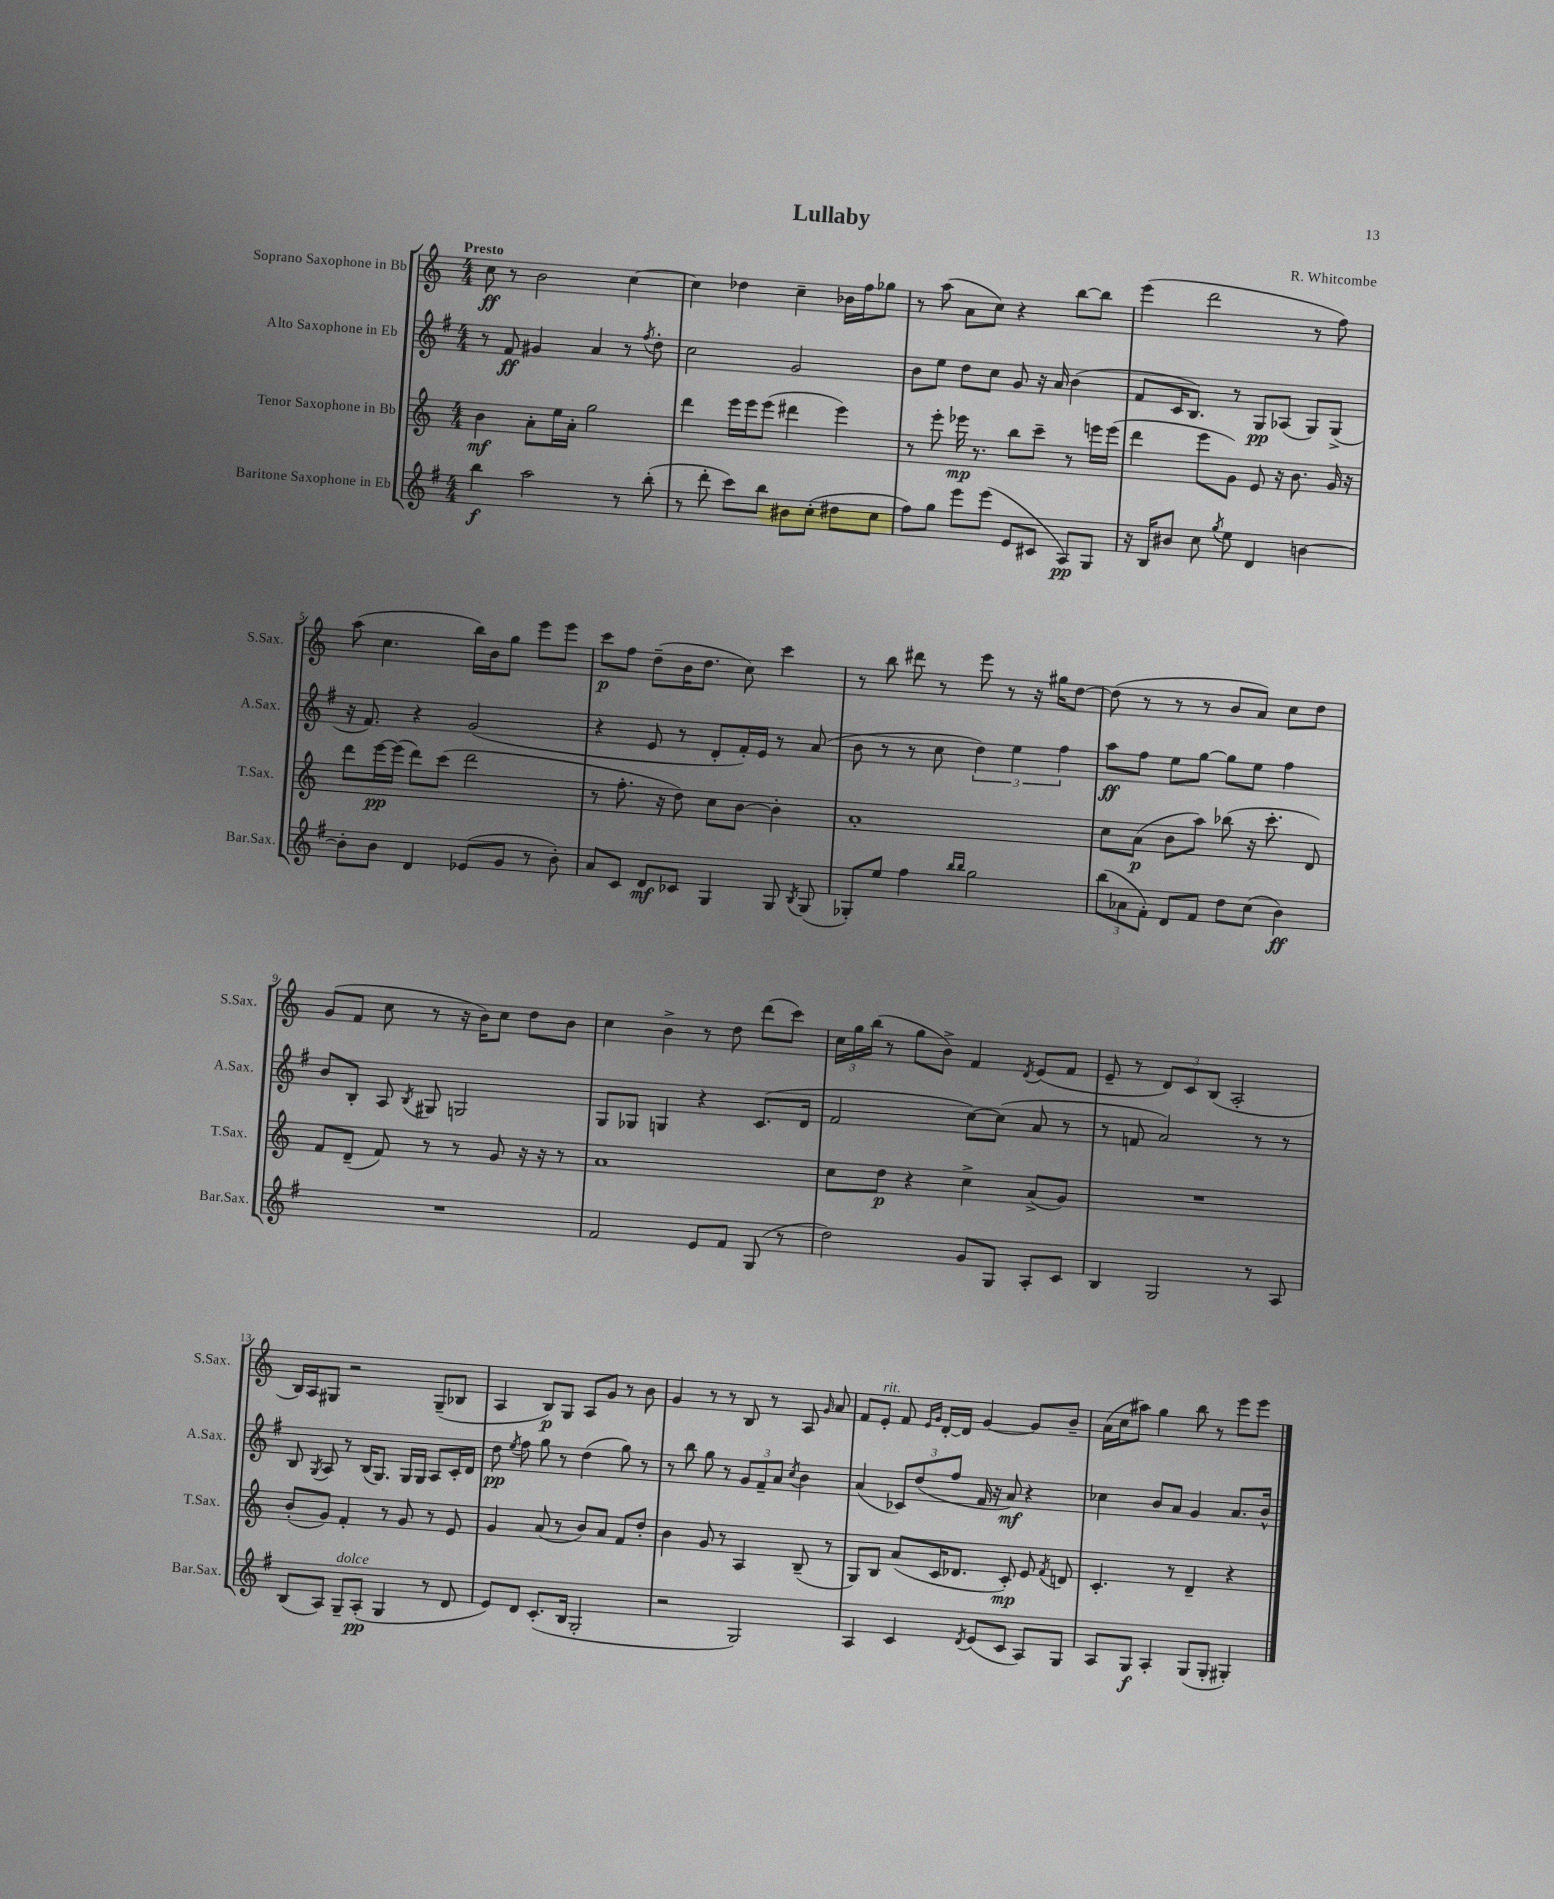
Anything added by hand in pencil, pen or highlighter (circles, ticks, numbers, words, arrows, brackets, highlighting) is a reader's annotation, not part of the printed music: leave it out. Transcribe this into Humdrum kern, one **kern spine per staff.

**kern	**kern	**kern	**kern
*staff4	*staff3	*staff2	*staff1
*clefG2	*clefG2	*clefG2	*clefG2
*k[f#]	*k[]	*k[f#]	*k[]
*M4/4	*M4/4	*M4/4	*M4/4
4bb	4b	8r	8cc
.	.	8f#	8r
2aa	8a'	4g#	2b
.	16ee	.	.
.	16a'	.	.
.	2gg	4a	.
8r	.	8r	[4cc
.	.	8qff#	.
(8bb'	.	8dd'	.
=	=	=	=
8r	4ddd	2cc	4cc]
8ddd'	.	.	.
8ccc)	16eee	.	4dd-
.	16eee	.	.
8bb	(8eee	.	.
8b#	4ddd#	2g	4cc~
(8cc'	.	.	.
8dd#	4eee)	.	16b-
.	.	.	16ff
8cc	.	.	8gg-
=	=	=	=
8ff#)	8r	8b	8r
8gg	8eee'	8ee	(8aa
8eee	16eee-	8dd	8a
.	8.r	.	.
(8eee	.	8cc	8cc)
8e	8bb	8g	4r
8c#	8ccc~	16r	.
.	.	16a	.
8A)	8r	(4b	[8bb
8G	16eee	.	8bb]
.	(16eee	.	.
=	=	=	=
16r	4ddd	8f#	(4eee
16B	.	.	.
8b#	.	16c	.
.	.	8.B)	.
8cc	8eee	.	2ddd
8qgg	.	.	.
8ee	8g)	8r	.
4d	8e	8G	.
.	16r	(8A-	.
.	8.b	.	.
[4b	.	8G)	8r
.	16g	(8G^	8ff)
.	16r	.	.
=	=	=	=
8b']	8ddd	16r	(8aa
.	.	8.f#)	.
8b	[16eee	.	4.cc
.	(16eee]	.	.
4d	8ddd)	4r	.
.	(8ccc	.	.
(8e-	2ddd	(2g	16bb)
.	.	.	16b
8g	.	.	8gg
8r	.	.	8eee
8b')	.	.	8eee
=	=	=	=
8a	8r	4r	8ccc
8c	8.ff'	.	8ff
8d	.	8e	(8dd~
.	16r	.	.
8c-	8dd)	8r	16b
.	.	.	8.dd
4G	8cc	8d'	.
.	[8b	16f#')	8cc)
.	.	16e	.
8G	4b']	8r	4ccc
8qB	.	.	.
(8G	.	(8a	.
=	=	=	=
8G-')	1a'	8b	8r
8ee	.	8r	8bb
4ff#	.	8r	8ddd#
.	.	8cc	8r
16qqbb	.	.	.
16qqbb	.	.	.
2gg	.	6dd)	8eee
.	.	.	8r
.	.	6ee	.
.	.	.	16r
.	.	.	16gg#
.	.	6ff#	.
.	.	.	[8dd
=	=	=	=
(12bb	8cc	8aa	(8dd]
12a-	.	.	.
.	(8a	8ff#	8r
12f#')	.	.	.
8d	8b	8ee	8r
8f#	8aa)	[8gg	8r
8dd	(8bb-	8gg]	8b
(8cc	16r	8ee	8a)
.	8.ccc'	.	.
4b)	.	4ff#	8cc
.	8d)	.	8dd
=	=	=	=
1r	8f	8b	(8g
.	(8d~	8B'	8f
.	8f)	8A	8cc
.	.	8qB	.
.	8r	8G#	8r
.	8r	2G	16r
.	.	.	16b)
.	8g	.	8cc
.	16r	.	8dd
.	16r	.	.
.	8r	.	8b
=	=	=	=
2f#	1a	8G	4cc
.	.	8G-	.
.	.	4G	4b^
8e	.	4r	8r
8f#	.	.	8dd
(8G	.	(8.c	(8ddd
8r	.	.	8ccc)
.	.	16d	.
=	=	=	=
2dd)	8cc	2f#	24cc
.	.	.	24gg
.	.	.	(24bb
.	8dd	.	8r
.	4r	.	8gg
.	.	.	8b^)
8g	4cc^	[8cc)	4f
8G	.	(8cc]	.
.	.	.	8qd
8A'	(8a^	8a	(8e
8c	8g)	8r	8f
=	=	=	=
4B	1r	8r	8e~
.	.	8f	8r
2G	.	2a)	12d)
.	.	.	12c
.	.	.	(12B
.	.	.	2A'
8r	.	8r	.
8A	.	8r	.
=	=	=	=
(8B	(8b'	8B	16B)
.	.	.	16A
.	.	8qG	.
8A)	8g)	8A	8G#
8G~	4f'	8r	2r
(8A'	.	(16B	.
.	.	8.G)	.
4G	8r	.	.
.	8g	16G	.
.	.	16G	.
8r	8r	8A	(8G#~
8d	8e	16c'	8B-
.	.	16d	.
=	=	=	=
8e)	4g	8dd	4A
.	.	8qee	.
8d	.	8ff#	.
(8.c'	(8a	8gg	8B)
.	8r	8r	8G
16B	.	.	.
2G'	8b)	(4dd	8A
.	8a	.	8g
.	8f	8gg)	8r
.	8dd'	8r	8b
=	=	=	=
2r	4b	8r	4g
.	.	8bb	.
.	8g	8gg	8r
.	8r	8r	8r
2G)	4A	12g	8B
.	.	12f#~	.
.	.	.	8r
.	.	12a	.
.	.	8qcc	.
.	(8B~	4b	8A
.	.	.	16qqg
.	8r	.	8a
=	=	=	=
4A	8G)	(4a	8f
.	8B	.	8e'
4c	(8a	12c-)	8f
.	.	(12dd	.
.	.	.	16qqe
.	.	.	16qqg
.	16c	.	[16d'
.	.	12ff#	.
.	8.d-	.	16d]
8qd	.	.	.
(8e	.	16f#	[4g
.	.	16r	.
8c	8c')	8a)	.
8A)	8e	4r	8g]
.	8qf	.	.
8G	8d	.	8b~
=	=	=	=
8A	4.c'	4cc-	(16a
.	.	.	16cc
8G	.	.	8aa#)
4A'	.	8b	4gg
.	8r	8a	.
(8G	4d~	4g	8bb
8G'	.	.	8r
4G#')	4r	8.a	8eee
.	.	.	8eee
.	.	16b^^	.
==	==	==	==
*-	*-	*-	*-
